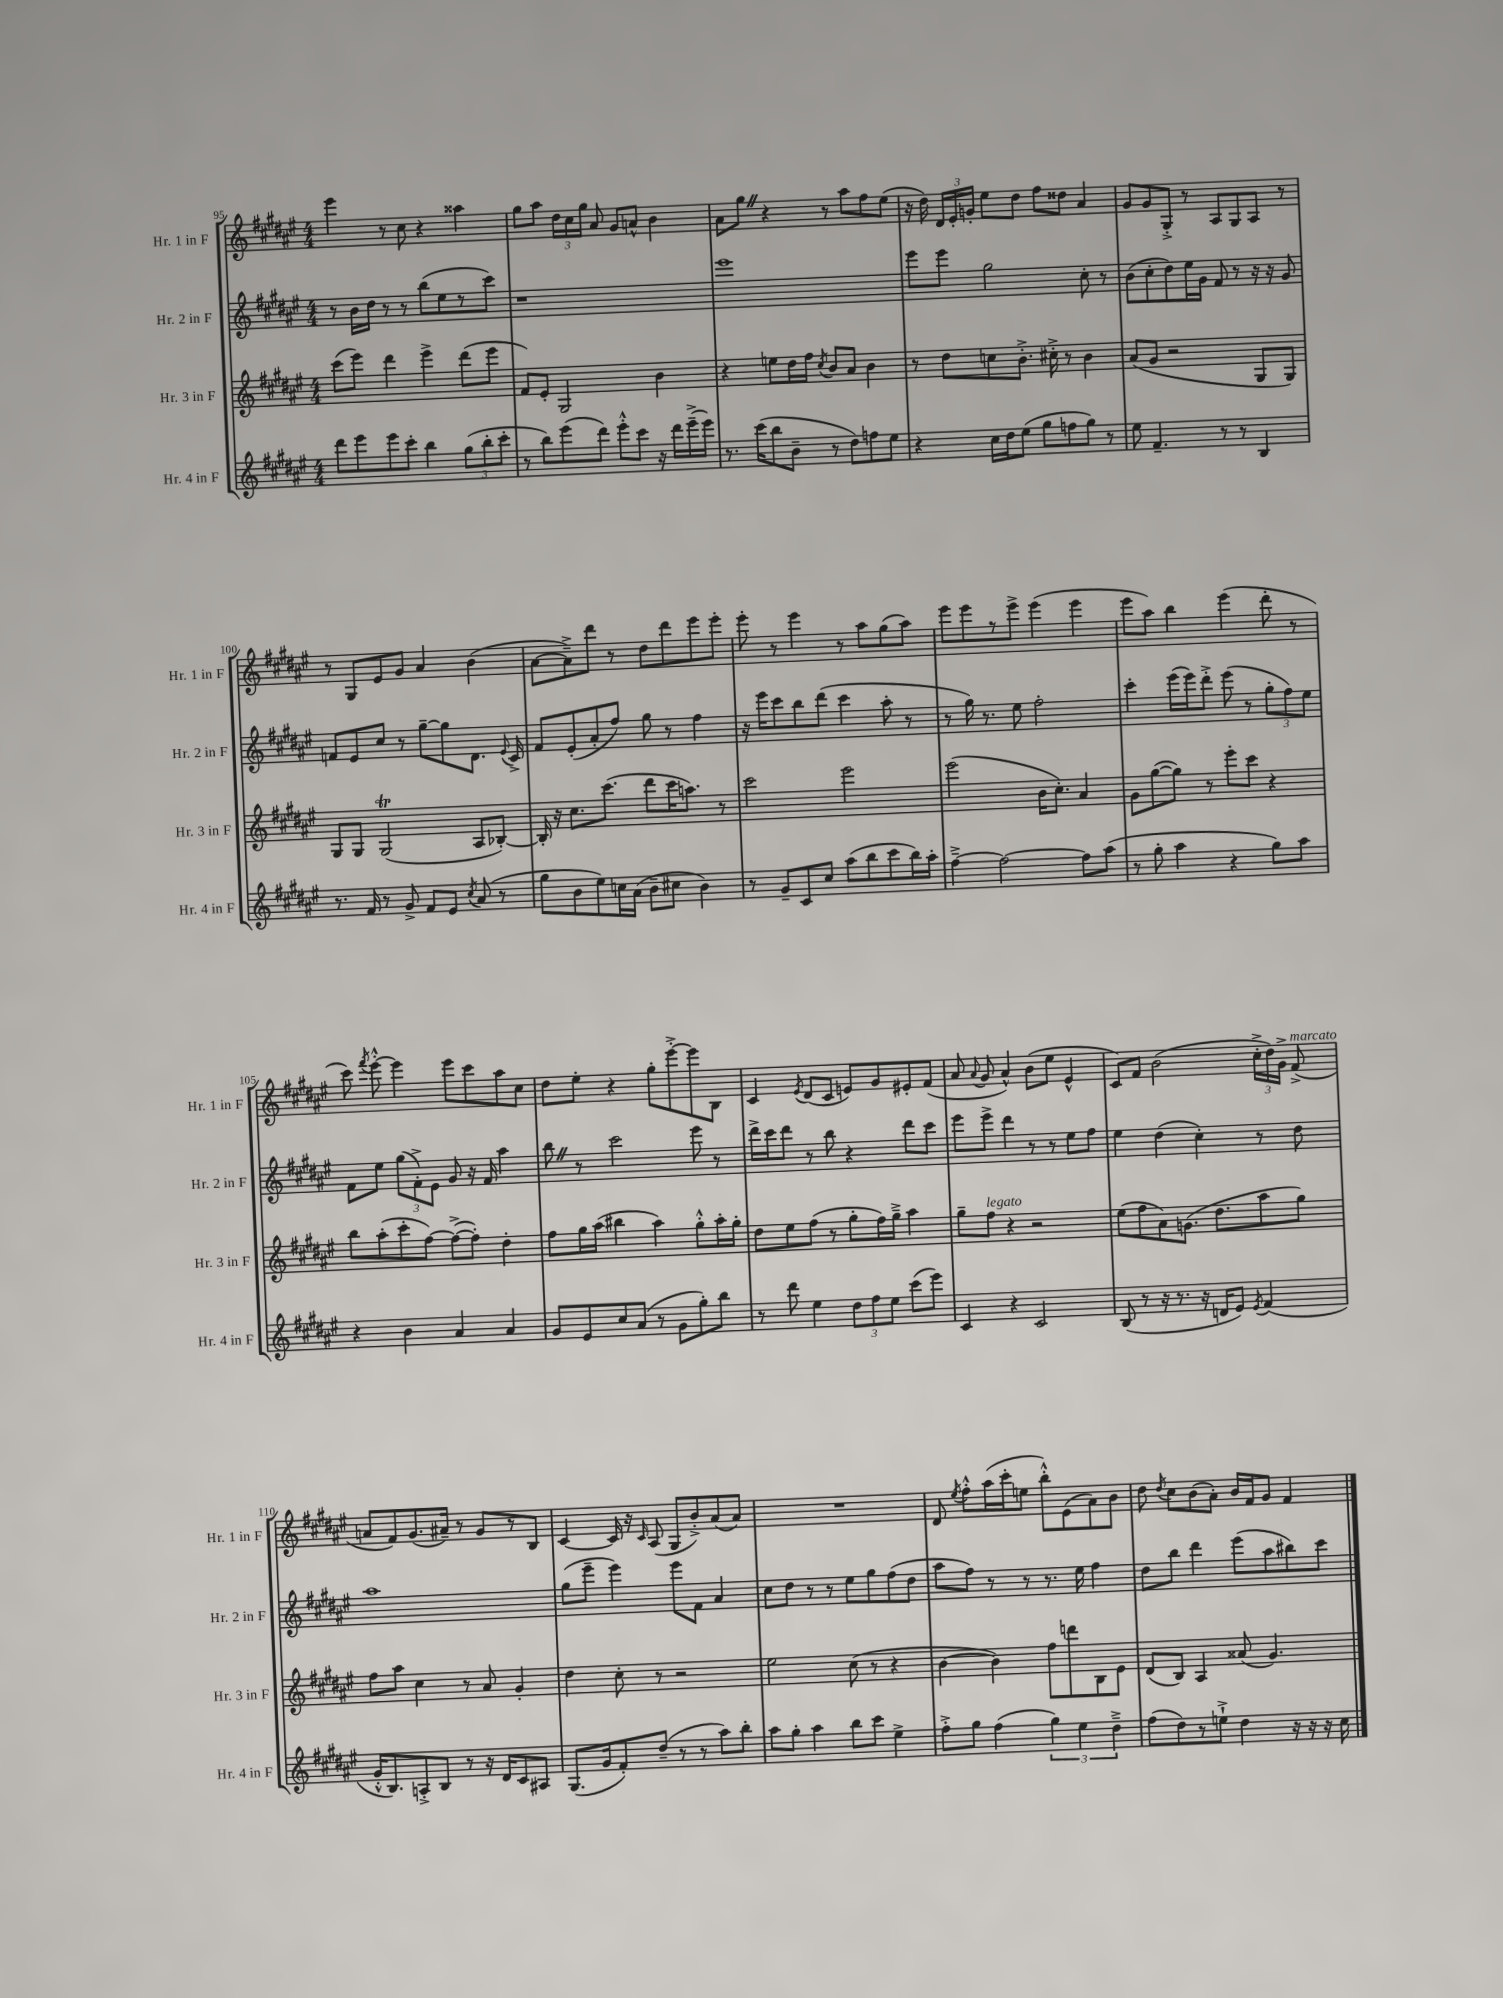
<<
\new StaffGroup <<
\new Staff = "s0" \with { instrumentName = "Hr. 1 in F" shortInstrumentName = "Hr. 1 in F" } {
    \clef treble \key fis \major \numericTimeSignature \time 4/4
    \autoBeamOff eis'''4 r8 cis''8 r4 aisis''4 |
    gis''8[ ais''8] \tuplet 3/2 { dis''16[ cis''16 gis''16] } ais'8 gis'8[ a'8]-^ b'4 |
    ais'8[ gis''8] \once \override BreathingSign.text = \markup { \musicglyph "scripts.caesura.straight" } \breathe r4 r8 ais''8[ fis''8 eis''8]( |
    r16 dis''16) \tuplet 3/2 { dis'16[ eis'16-. g'16]-. } eis''8[ dis''8] fis''8[ disis''8] ais'4 |
    gis'8[ gis'8 gis8]-.-> r8 ais8[ gis8 ais8] r8 |
    r8 gis8[ eis'8 gis'8] ais'4 b'4( |
    ais'8[~ ais'8--->) dis'''8] r8 dis''8[ dis'''8 eis'''8 eis'''8]-. |
    eis'''8-. r8 eis'''4 r8 ais''8[ gis''8( ais''8]) |
    eis'''8[ eis'''8 r8 eis'''8]-> eis'''4( eis'''4 |
    eis'''8[ ais''8]) b''4 eis'''4( dis'''8-. r8 |
    cis'''8) \acciaccatura { fis'''8 } eis'''8~-.-^ eis'''4 eis'''8[ cis'''8 ais''8 cis''8] |
    dis''8[ eis''8]-. r4 gis''8[-. eis'''8~-.-> eis'''8 b8] |
    cis'4 \acciaccatura { eis'8 } dis'8[( cis'8] e'8[) gis'8 eis'8-. fis'8]( |
    ais'8 \appoggiatura { ais'8 } gis'8 ais'4-^) b'8[( eis''8] eis'4-^ |
    cis'8[) fis'8] b'2( \tuplet 3/2 { cis''16[-.-> dis''16) gis'16]-> } fis'8->^\markup { \italic "marcato" }( |
    a'8[ fis'8) gis'8.( ais'16]--) r8 gis'8[ r8 b8] |
    cis'4~ cis'16 r16 \grace { cis'16 } ais8( gis8[ b'8-.->) ais'8( ais'8]) |
    R1 |
    dis'8 \acciaccatura { eis''8 } fis''8[-.-^ ais''16( cis'''16-. e''8] b''8[-.-^) eis'8( ais'8) b'8] |
    dis''8 \acciaccatura { dis''8 } cis''8[ b'8( ais'8]-.) b'16[ fis'16 gis'8] fis'4 \bar "|." |
}
\new Staff = "s1" \with { instrumentName = "Hr. 2 in F" shortInstrumentName = "Hr. 2 in F" } {
    \clef treble \key fis \major \numericTimeSignature \time 4/4
    \autoBeamOff r8 b'16[ dis''16] r8 r8 b''8[( eis''8 r8 cis'''8]) |
    r1 |
    eis'''1 |
    eis'''8[ eis'''8] gis''2 cis''8-. r8 |
    b'8[( cis''8-. dis''8) eis''16 gis'16] fis'8 r8 r16 r16 gis'8 |
    f'8[ eis'8 cis''8] r8 gis''8[~-- gis''8 dis'8.] \appoggiatura { eis'8 } cis'16-> |
    fis'8[ eis'8-.( ais'8-. fis''8]) gis''8 r8 fis''4 |
    r16 eis'''16[ cis'''8 b''8 dis'''8]( cis'''4 ais''8-. r8 |
    r8 gis''16) r8. eis''8 fis''2-. |
    cis'''4-. eis'''16[( eis'''16) dis'''8]-.-> eis'''8( r8 \tuplet 3/2 { gis''8[-. fis''8) eis''8] } |
    fis'8[ eis''8] \tuplet 3/2 { gis''8[( fis'8-.->) eis'8] } gis'8 r16 fis'16 ais''4 |
    b''8 \once \override BreathingSign.text = \markup { \musicglyph "scripts.caesura.straight" } \breathe r8 cis'''2 eis'''8 r8 |
    dis'''16[-> cis'''16 dis'''8] r8 b''8 r4 dis'''8[ cis'''8] |
    eis'''8[ eis'''8]-> dis'''4 r8 r8 eis''8[ fis''8] |
    eis''4 dis''4( cis''4-.) r8 dis''8 |
    ais''1 |
    gis''8[( eis'''8]-- eis'''4) eis'''8[ fis'8] ais'4 |
    cis''8[ dis''8] r8 r8 eis''8[ gis''8 fis''8( dis''8] |
    ais''8[ fis''8]) r8 r8 r8. eis''16 fis''4 |
    dis''8[ b''8] dis'''4 eis'''8[( ais''8 bis''8) cis'''8] \bar "|." |
}
\new Staff = "s2" \with { instrumentName = "Hr. 3 in F" shortInstrumentName = "Hr. 3 in F" } {
    \clef treble \key fis \major \numericTimeSignature \time 4/4
    \autoBeamOff cis'''8[( eis'''8]) dis'''4 eis'''4-> dis'''8[( eis'''8] |
    fis'8[) eis'8]-. gis2 b'4 |
    r4 e''8[ dis''16 fis''16] \acciaccatura { cis''8 } b'8[ ais'8] b'4 |
    r8 dis''8[ c''8 b'8.]-.-> cis''16-.-> r8 b'4 |
    ais'8[( gis'8] r2 gis8[ gis8]) |
    gis8[ gis8] gis2\trill( ais8[ bes8]~-.) |
    bes16-. r16 cis''8.[ cis'''8.]( dis'''8[ cis'''16 a''8.]) r8 |
    cis'''2 eis'''2 |
    eis'''2( b'16[ cis''8.]-.) ais'4 |
    gis'8[ gis''8~( gis''8]) r8 eis'''8[-. cis'''8] r4 |
    b''8[ ais''8-.( cis'''8-. fis''8]~) fis''8[~->( fis''8]-.) dis''4-. |
    fis''8[ gis''16 ais''16]( bis''4 ais''4) gis''8[-.-^ ais''16-. gis''16]-. |
    dis''8[ eis''8 fis''8]( r8 gis''8[-. fis''16) gis''16]---> ais''4 |
    gis''8[-- fis''8]^\markup { \italic "legato" } r4 r2 |
    eis''8[( fis''8 ais'8) g'8.]( dis''8.[ ais''8 gis''8]) |
    fis''8[ ais''8] cis''4 r8 ais'8 gis'4-. |
    dis''4 cis''8-. r8 r2 |
    eis''2 cis''8( r8 r4 |
    b'4~ b'4) fis''8[ d'''8 b8 eis'8] |
    dis'8[( b8]) ais4 aisis'8( gis'4.) \bar "|." |
}
\new Staff = "s3" \with { instrumentName = "Hr. 4 in F" shortInstrumentName = "Hr. 4 in F" } {
    \clef treble \key fis \major \numericTimeSignature \time 4/4
    \autoBeamOff dis'''8[ eis'''8 eis'''8 cis'''8]-. b''4 \tuplet 3/2 { gis''8[( b''8-. cis'''8]-. } |
    r8 b''8[) eis'''8( dis'''8]) eis'''8[-.-^ cis'''8] r16 dis'''16[ eis'''16--->( eis'''16]) |
    r8. cis'''16[( b''8 b'8]-- r8 dis''8[) f''8 eis''8] |
    r4 cis''16[ dis''16 eis''8]( gis''8[ f''8 gis''8]) r8 |
    eis''8 fis'4.-- r8 r8 b4 |
    r8. fis'16 r8 gis'8-> fis'8[ eis'8] \acciaccatura { cis''8 } ais'8( r8 |
    gis''8[ b'8 eis''8) c''16 ais'16]( b'8[-- cis''8] b'4) |
    r8 gis'8[-- cis'8 cis''8] ais''8[( b''8 cis'''8 b''16) ais''16]-. |
    fis''4~---> fis''2~ fis''8[ ais''8]( |
    r8 gis''8-. ais''4 r4 gis''8[) ais''8] |
    r4 b'4 ais'4 ais'4 |
    gis'8[ eis'8 cis''8 ais'8]( r8 gis'8[ gis''8-.) b''8] |
    r8 dis'''8 eis''4 \tuplet 3/2 { dis''8[ fis''8 eis''8] } cis'''8[( eis'''8]) |
    cis'4 r4 cis'2 |
    b8( r8 r16 r8. r16 d'16[ eis'8]) \acciaccatura { eis'8 } fis'4( |
    gis'16[-.-^ b8.) a8-.-> b8] r8 r16 dis'16[ cis'8 ais8] |
    gis8.[( gis'16 fis'8-.) dis''8]--( r8 r8 ais''8[) b''8]-. |
    ais''8[ gis''8]-. ais''4 b''8[ cis'''8] eis''4-> |
    fis''8[-.-> gis''8] fis''4( \tuplet 3/2 { gis''4) eis''4 dis''4---> } |
    fis''8[( dis''8) r8 e''8]-!-> dis''4 r16 r16 r16 cis''16 \bar "|." |
}
>>
>>
\layout { \context { \Score currentBarNumber = #95 } }
